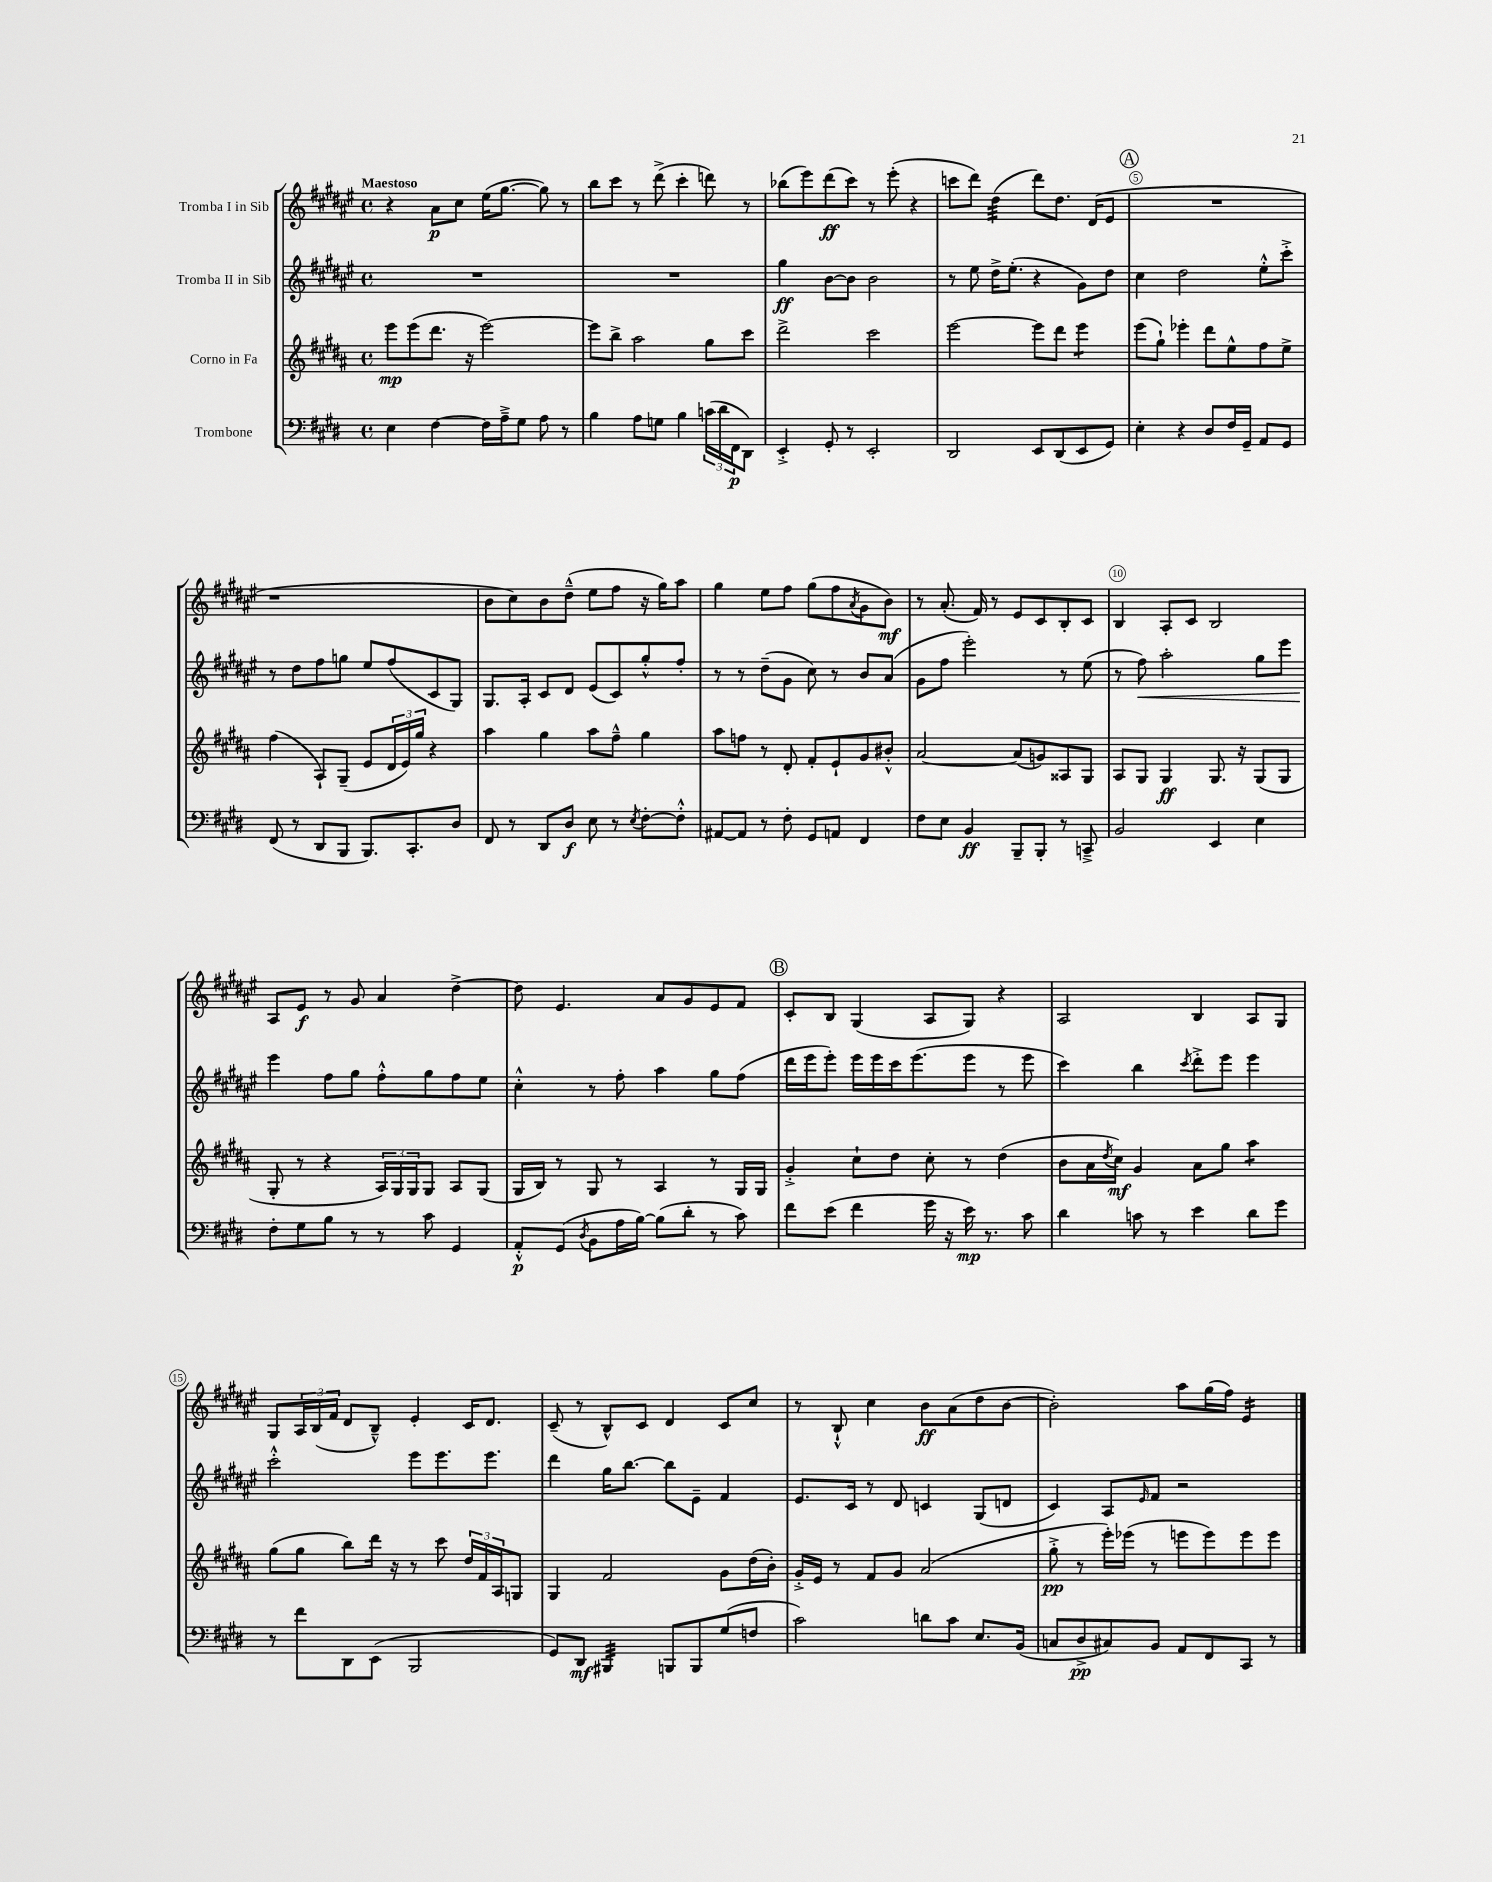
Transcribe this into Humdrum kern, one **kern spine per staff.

**kern	**kern	**kern	**kern
*staff4	*staff3	*staff2	*staff1
*clefF4	*clefG2	*clefG2	*clefG2
*k[f#c#g#d#]	*k[f#c#g#d#a#]	*k[f#c#g#d#a#e#]	*k[f#c#g#d#a#e#]
*M4/4	*M4/4	*M4/4	*M4/4
*met(c)	*met(c)	*met(c)	*met(c)
4E	8eee	1r	4r
.	(8eee	.	.
[4F#	8.ddd#	.	8a#
.	.	.	8cc#
.	16r	.	.
16F#]	[2eee)	.	(16ee#
16A~^	.	.	[8.gg#
8G#	.	.	.
8A	.	.	8gg#])
8r	.	.	8r
=	=	=	=
4B	8eee]	1r	8bb
.	8bb^	.	8ccc#
8A	2aa#	.	8r
8G	.	.	(8ddd#^
4B	.	.	4ccc#'
(24c	8gg#	.	8ddd)
24d#	.	.	.
24FF#	.	.	.
8DD#)	8ccc#	.	8r
=	=	=	=
4EE'^	2ddd#^	4gg#	(8bb-
.	.	.	8eee#)
8GG#'	.	[8b	(8ddd#
8r	.	8b]	8ccc#)
2EE'	2ccc#	2b	8r
.	.	.	(8eee#'
.	.	.	4r
=	=	=	=
2DD#	[2eee	8r	8ccc
.	.	8ee#	8ddd#)
.	.	16dd#^	(4dd#
.	.	(8.ee#'	.
8EE	8eee]	4r	8ddd#)
(8DD#	8ddd#	.	8.dd#
8EE	4eee	8g#)	.
.	.	.	(16d#
8GG#)	.	8dd#	8e#
=	=	=	=
4E'	(8eee	4cc#	1r
.	8gg#`)	.	.
4r	4eee-'	2dd#	.
8D#	8ddd#	.	.
16F#	8ee^^	.	.
16GG#~	.	.	.
8AA	8ff#	8ee#'^^	.
8GG#	8ee^	8ccc#'^	.
=	=	=	=
(8FF#	(4ff#	8r	1r
8r	.	8dd#	.
8DD#	8A#`)	8ff#	.
8BBB	(8G#~	8gg	.
8.BBB)	8e	8ee#	.
.	24d#	(8ff#	.
.	24e)	.	.
8.CC#'	.	.	.
.	24gg#	.	.
.	4r	8c#	.
8D#	.	8G#)	.
=	=	=	=
8FF#	4aa#	8.G#	8b
8r	.	.	8cc#)
.	.	16A#'	.
8DD#	4gg#	8c#	8b
8D#	.	8d#	(8dd#~^^
8E	8aa#	(8e#	8ee#
8r	8ff#~^^	8c#)	8ff#
8qE	.	.	.
[8F#'	4gg#	8gg#'^^	16r
.	.	.	16gg#)
8F#'^^]	.	8ff#'	8aa#
=	=	=	=
[8AA#	8aa#	8r	4gg#
8AA#]	8ff	8r	.
8r	8r	(8dd#~	8ee#
8F#'	8d#'	8g#	8ff#
8GG#	8f#'	8cc#)	(8gg#
8AA	8e`	8r	8ff#
.	.	.	8qa#
4FF#	8g#	8b	8g#
.	8b#'^^	(8a#	8b)
=	=	=	=
8F#	[2a#	8g#	8r
8E	.	8ff#	(8.a#'
4BB	.	2eee#')	.
.	.	.	16f#)
.	.	.	8r
8BBB~	(8a#]	.	8e#
8BBB'	8g)	.	8c#
8r	8A##	8r	8B'
8CC~^	8G#	(8ee#	8c#
=	=	=	=
2BB	8A#	8r	4B
.	8G#	8ff#)	.
.	4G#	2aa#'	8A#'
.	.	.	8c#
4EE	8.G#	.	2B
.	16r	.	.
4E	(8G#	8gg#	.
.	8G#	8eee#	.
=	=	=	=
8F#'	8G#'	4eee#	8A#
8G#	8r	.	8e#
8B	4r	8ff#	8r
8r	.	8gg#	8g#
8r	24A#)	8ff#'^^	4a#
.	24G#	.	.
.	24G#	.	.
8c#	8G#	8gg#	.
4GG#	8A#	8ff#	[4dd#^
.	(8G#	8ee#	.
=	=	=	=
8AA'^^	16G#	4cc#'^^	8dd#]
.	16B)	.	.
(8GG#	8r	.	4.e#
8qD#	.	.	.
8BB	8G#	8r	.
16A	8r	8ff#'	.
[16B)	.	.	.
(8B]	4A#	4aa#	8a#
8d#'	.	.	8g#
8r	8r	8gg#	8e#
8c#)	16G#	(8ff#	8f#
.	16G#	.	.
=	=	=	=
8f#	4g#'^	16ddd#	8c#'
.	.	16eee#	.
(8e	.	8eee#')	8B
4f#	8cc#`	16eee#	(4G#
.	.	16eee#	.
.	8dd#	16ccc#	.
.	.	(8.eee#	.
16g#	8cc#'	.	8A#
16r	.	.	.
16e)	8r	8eee#	8G#)
8.r	.	.	.
.	(4dd#	8r	4r
8c#	.	8eee#	.
=	=	=	=
4d#	8b	4ccc#)	2A#
.	16a#	.	.
.	8qdd#	.	.
.	16cc#)	.	.
8c	4g#	4bb	.
8r	.	.	.
.	.	8qccc#	.
4e	8a#	8ddd#'^	4B
.	8gg#	8eee#	.
8d#	4aa#	4eee#	8A#
8g#	.	.	8G#
=	=	=	=
8r	(8gg#	2ccc#'^^	8G#
8f#	8gg#	.	24A#
.	.	.	(24B
.	.	.	24f#
8DD#	8bb)	.	8d#
(8EE	16ddd#	.	8B~^^)
.	16r	.	.
2BBB	8r	8eee#	4e#'
.	8ccc#	8.eee#	.
.	24dd#	.	16c#
.	24f#	.	.
.	.	8.eee#	8.d#
.	24A#	.	.
.	8G	.	.
=	=	=	=
8GG#)	4G#	4ddd#	(8c#~
8DD#	.	.	8r
4BBB#	2f#	16gg#	8B^^)
.	.	[8.bb	.
.	.	.	8c#
8BBB	.	8bb]	4d#
8BBB	.	8e#~	.
(8G#	8g#	4f#	8c#
8F	(16dd#	.	8cc#
.	16b')	.	.
=	=	=	=
2c#)	16g#'^	8.e#	8r
.	16e	.	.
.	8r	.	8B`^^
.	.	16c#	.
.	8f#	8r	4cc#
.	8g#	8d#	.
8d	(2a#	4c	8b
8c#	.	.	(8a#
8.E	.	(8G#	8dd#
.	.	8d	[8b
(16BB	.	.	.
=	=	=	=
8C	8gg#'^	4c#)	2b'])
8D#^	8r	.	.
8C#)	16eee')	8A#	.
.	(16eee-	.	.
.	.	16qqe#	.
8BB	8r	8f#	.
8AA	8eee	2r	8aa#
8FF#	8eee)	.	(16gg#
.	.	.	16ff#)
8CC#	8eee	.	4e#
8r	8eee	.	.
==	==	==	==
*-	*-	*-	*-
